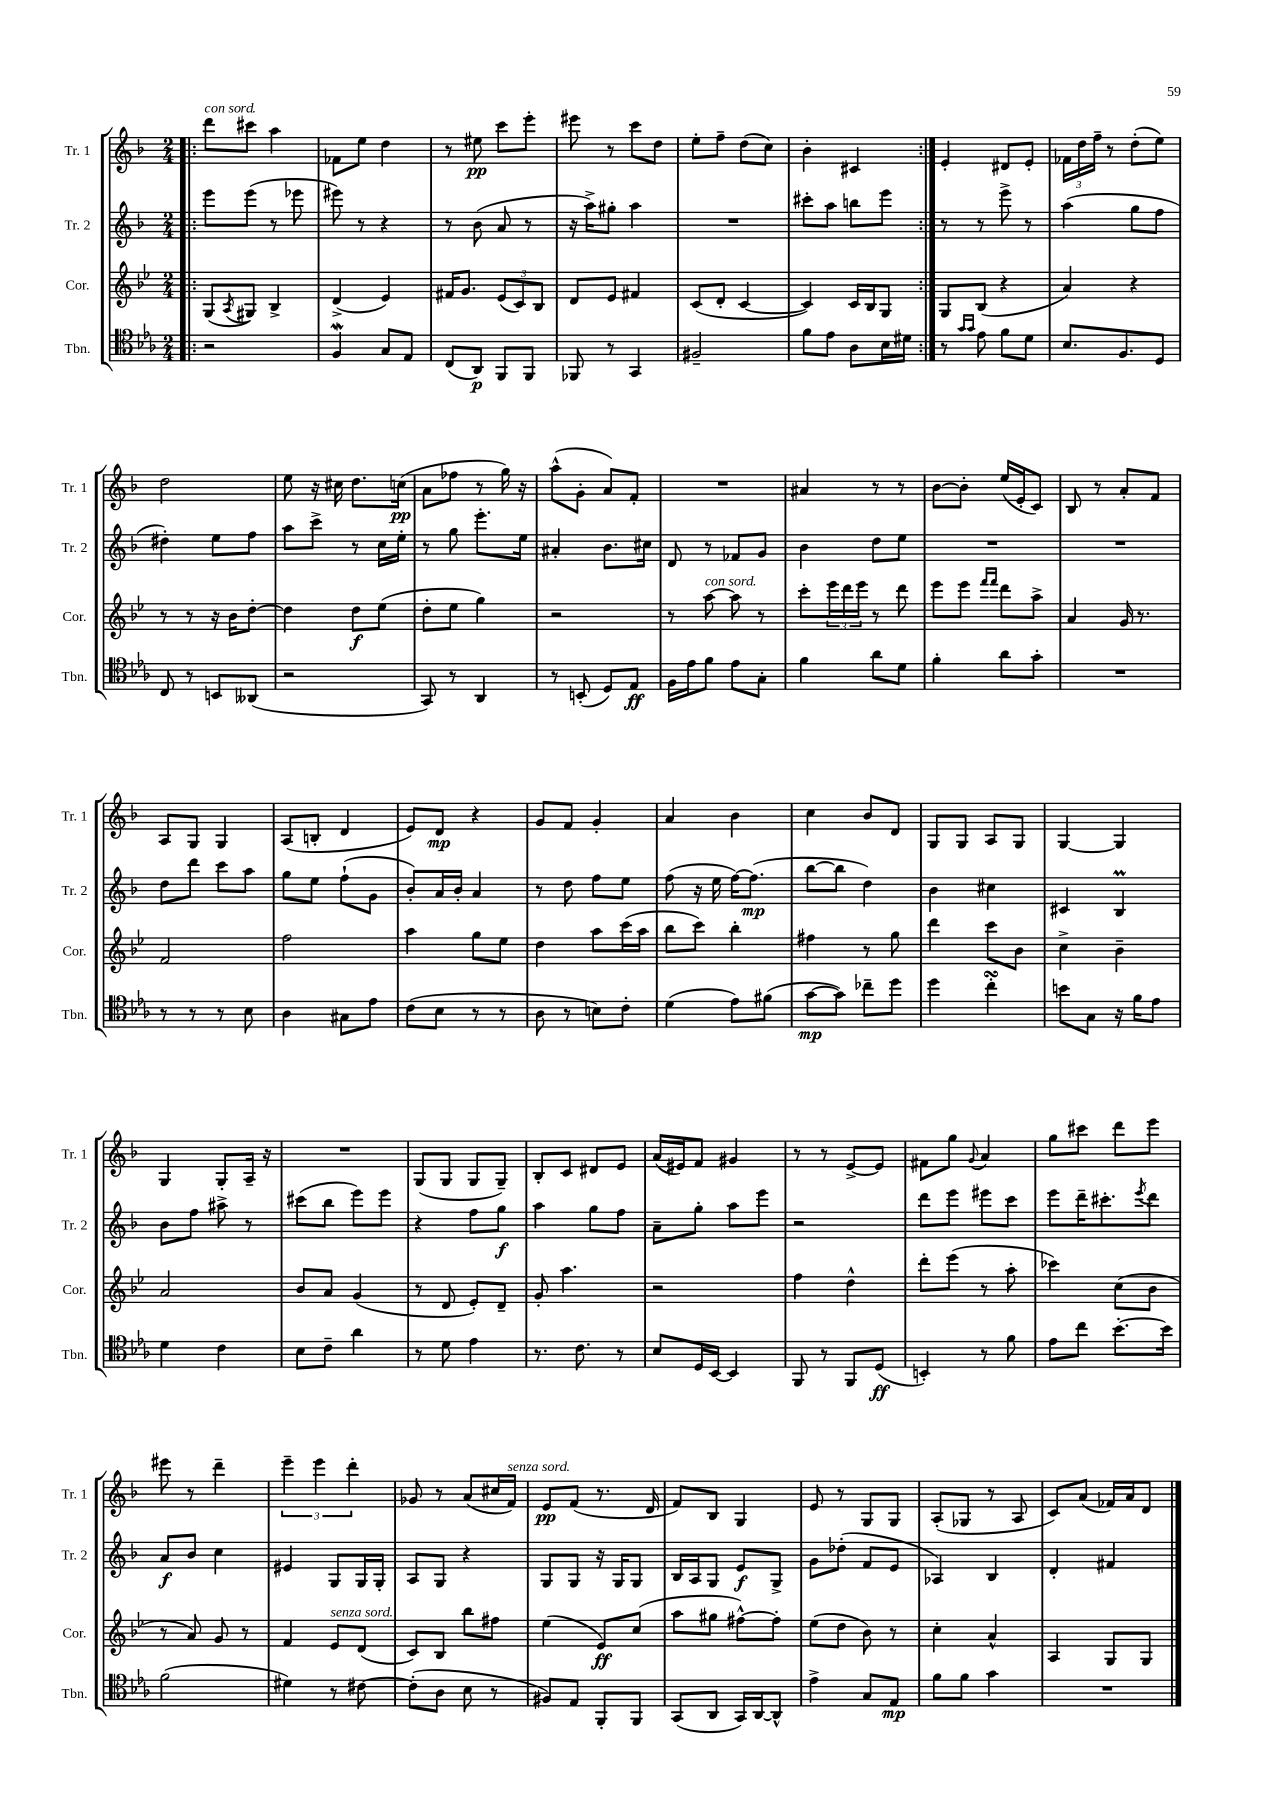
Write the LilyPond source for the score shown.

<<
\new StaffGroup <<
\new Staff = "s0" \with { instrumentName = "Tr. 1" shortInstrumentName = "Tr. 1" } {
    \clef treble \key f \major \numericTimeSignature \time 2/4
    \repeat volta 2 { \bar ".|:" d'''8^\markup { \italic "con sord." } cis'''8 a''4 |
    fes'8 e''8 d''4 |
    r8 eis''8\pp c'''8 e'''8-. |
    eis'''8 r8 c'''8 d''8 |
    e''8-. f''8-- d''8( c''8) |
    bes'4-. cis'4 | }
    e'4-. dis'8 e'8-. |
    \tuplet 3/2 { fes'16 d''16 f''16-- } r8 d''8-.( e''8) |
    d''2 |
    e''8 r16 cis''16 d''8. c''16\pp( |
    a'8 fes''8 r8 g''16) r16 |
    a''8-^( g'8-. a'8) f'8-. |
    R2 |
    ais'4 r8 r8 |
    bes'8~ bes'8-. e''16( e'16-. c'8) |
    bes8 r8 a'8-. f'8 |
    a8 g8 g4 |
    a8( b8-. d'4 |
    e'8) d'8\mp r4 |
    g'8 f'8 g'4-. |
    a'4 bes'4 |
    c''4 bes'8 d'8 |
    g8 g8 a8 g8 |
    g4~ g4 |
    g4 g8-. a16-- r16 |
    R2 |
    g8( g8 g8 g8--) |
    bes8-. c'8 dis'8 e'8 |
    a'16( eis'16) f'8 gis'4 |
    r8 r8 e'8~-> e'8 |
    fis'8 g''8 \appoggiatura { g'8 } a'4 |
    g''8 cis'''8 d'''8 e'''8 |
    eis'''8 r8 d'''4-- |
    \tuplet 3/2 { e'''4-- e'''4 d'''4-. } |
    ges'8 r8 a'8( cis''16 f'16^\markup { \italic "senza sord." }) |
    e'8\pp f'8( r8. d'16 |
    f'8) bes8 g4 |
    e'8 r8 g8 g8 |
    a8-.( ges8 r8 a8 |
    c'8) a'8( fes'16) a'16 d'8 \bar "|." |
}
\new Staff = "s1" \with { instrumentName = "Tr. 2" shortInstrumentName = "Tr. 2" } {
    \clef treble \key f \major \numericTimeSignature \time 2/4
    \repeat volta 2 { \bar ".|:" e'''8 e'''8( r8 ees'''8 |
    eis'''8) r8 r4 |
    r8 bes'8( a'8 r8 |
    r16 a''16->) gis''8-. a''4 |
    R2 |
    cis'''8-. a''8 b''8 e'''8 | }
    r8 r8 e'''8-> r8 |
    a''4( g''8 f''8 |
    dis''4-.) e''8 f''8 |
    a''8 c'''8-> r8 c''16 e''16-. |
    r8 g''8 e'''8.-. e''16 |
    ais'4-. bes'8. cis''16 |
    d'8 r8 fes'8 g'8 |
    bes'4 d''8 e''8 |
    R2 |
    R2 |
    d''8 d'''8 c'''8 a''8 |
    g''8 e''8 f''8-!( g'8 |
    bes'8-.) a'16 bes'16-. a'4 |
    r8 d''8 f''8 e''8 |
    f''8( r16 e''16 f''16~) f''8.\mp( |
    bes''8~ bes''8 d''4) |
    bes'4 cis''4 |
    cis'4 bes4\prall |
    bes'8 f''8 ais''8-> r8 |
    cis'''8( bes''8 e'''8) e'''8 |
    r4 f''8 g''8\f |
    a''4 g''8 f''8 |
    a'8-- g''8-. a''8 e'''8 |
    r2 |
    d'''8 e'''8 eis'''8 c'''8 |
    e'''8 d'''16-- cis'''8.-. \acciaccatura { e'''8 } d'''8 |
    a'8\f bes'8 c''4 |
    eis'4 g8 g16 g16-. |
    a8 g8 r4 |
    g8 g8 r16 g16 g8 |
    bes16 a16 g8 e'8\f g8-> |
    g'8 des''8-.( f'8 e'8 |
    aes4) bes4 |
    d'4-. fis'4 \bar "|." |
}
\new Staff = "s2" \with { instrumentName = "Cor." shortInstrumentName = "Cor." } {
    \clef treble \key bes \major \numericTimeSignature \time 2/4
    \repeat volta 2 { \bar ".|:" g8( \acciaccatura { a8 } gis8) bes4-> |
    d'4->( ees'4) |
    fis'16 g'8. \tuplet 3/2 { ees'8( c'8) bes8 } |
    d'8 ees'8 fis'4 |
    c'8( d'8-. c'4~ |
    c'4) c'16 bes16 g8 | }
    g8 bes8( r4 |
    a'4) r4 |
    r8 r8 r16 bes'16 d''8~-. |
    d''4 d''8\f ees''8( |
    d''8-. ees''8 g''4) |
    r2 |
    r8 a''8~^\markup { \italic "con sord." } a''8 r8 |
    c'''8-. \tuplet 3/2 { ees'''16 d'''16 ees'''16 } r8 d'''8 |
    ees'''8 ees'''8 \grace { f'''16 f'''16 } d'''8 a''8-> |
    a'4 g'16 r8. |
    f'2 |
    f''2 |
    a''4 g''8 ees''8 |
    d''4 a''8 c'''16( a''16 |
    bes''8 c'''8) bes''4-. |
    fis''4 r8 g''8 |
    d'''4 c'''8 bes'8 |
    c''4-> bes'4-- |
    a'2 |
    bes'8 a'8 g'4( |
    r8 d'8 ees'8-.) d'8-- |
    g'8-. a''4. |
    r2 |
    f''4 d''4-^ |
    d'''8-. ees'''8( r8 a''8-. |
    ces'''4) c''8( bes'8 |
    r8 a'8) g'8 r8 |
    f'4 ees'8^\markup { \italic "senza sord." } d'8( |
    c'8) bes8 bes''8 fis''8 |
    ees''4( ees'8\ff) c''8( |
    a''8 gis''8 fis''8~-^) fis''8-. |
    ees''8( d''8 bes'8) r8 |
    c''4-. a'4-^ |
    a4 g8 g8 \bar "|." |
}
\new Staff = "s3" \with { instrumentName = "Tbn." shortInstrumentName = "Tbn." } {
    \clef tenor \key ees \major \numericTimeSignature \time 2/4
    \repeat volta 2 { \bar ".|:" r2 |
    f4\mordent g8 ees8 |
    c8( aes,8\p) f,8 f,8 |
    fes,8 r8 g,4 |
    fis2-- |
    f'8 ees'8 aes8 bes16 dis'16 | }
    r8 \grace { g'16 g'16 } ees'8 f'8 d'8 |
    bes8. f8. d8 |
    c8 r8 b,8 aeses,8( |
    r2 |
    g,8) r8 aes,4 |
    r8 b,8-.( d8) ees8\ff |
    f16 ees'16 f'8 ees'8 g8-. |
    f'4 aes'8 d'8 |
    f'4-. aes'8 g'8-. |
    R2 |
    r8 r8 r8 bes8 |
    aes4 gis8 ees'8 |
    c'8( bes8 r8 r8 |
    aes8 r8 b8) c'8-. |
    d'4( ees'8) fis'8( |
    g'8~\mp g'8) ces''8-- d''8 |
    d''4 c''4-.\turn |
    b'8 g8 r16 f'16 ees'8 |
    d'4 c'4 |
    bes8 c'8-- aes'4 |
    r8 d'8 ees'4 |
    r8. c'8. r8 |
    bes8 d16 bes,16~ bes,4 |
    f,8 r8 f,8 d8\ff( |
    b,4-.) r8 f'8 |
    ees'8 c''8 bes'8.~-. bes'16 |
    f'2( |
    dis'4) r8 cis'8~ |
    cis'8-.( aes8 bes8 r8 |
    fis8) ees8 f,8-. f,8 |
    g,8( aes,8 g,16) aes,16~ aes,8-^ |
    ees'4-> g8 ees8\mp |
    f'8 f'8 g'4 |
    R2 \bar "|." |
}
>>
>>
\layout { \context { \Score \remove "Bar_number_engraver" } }
